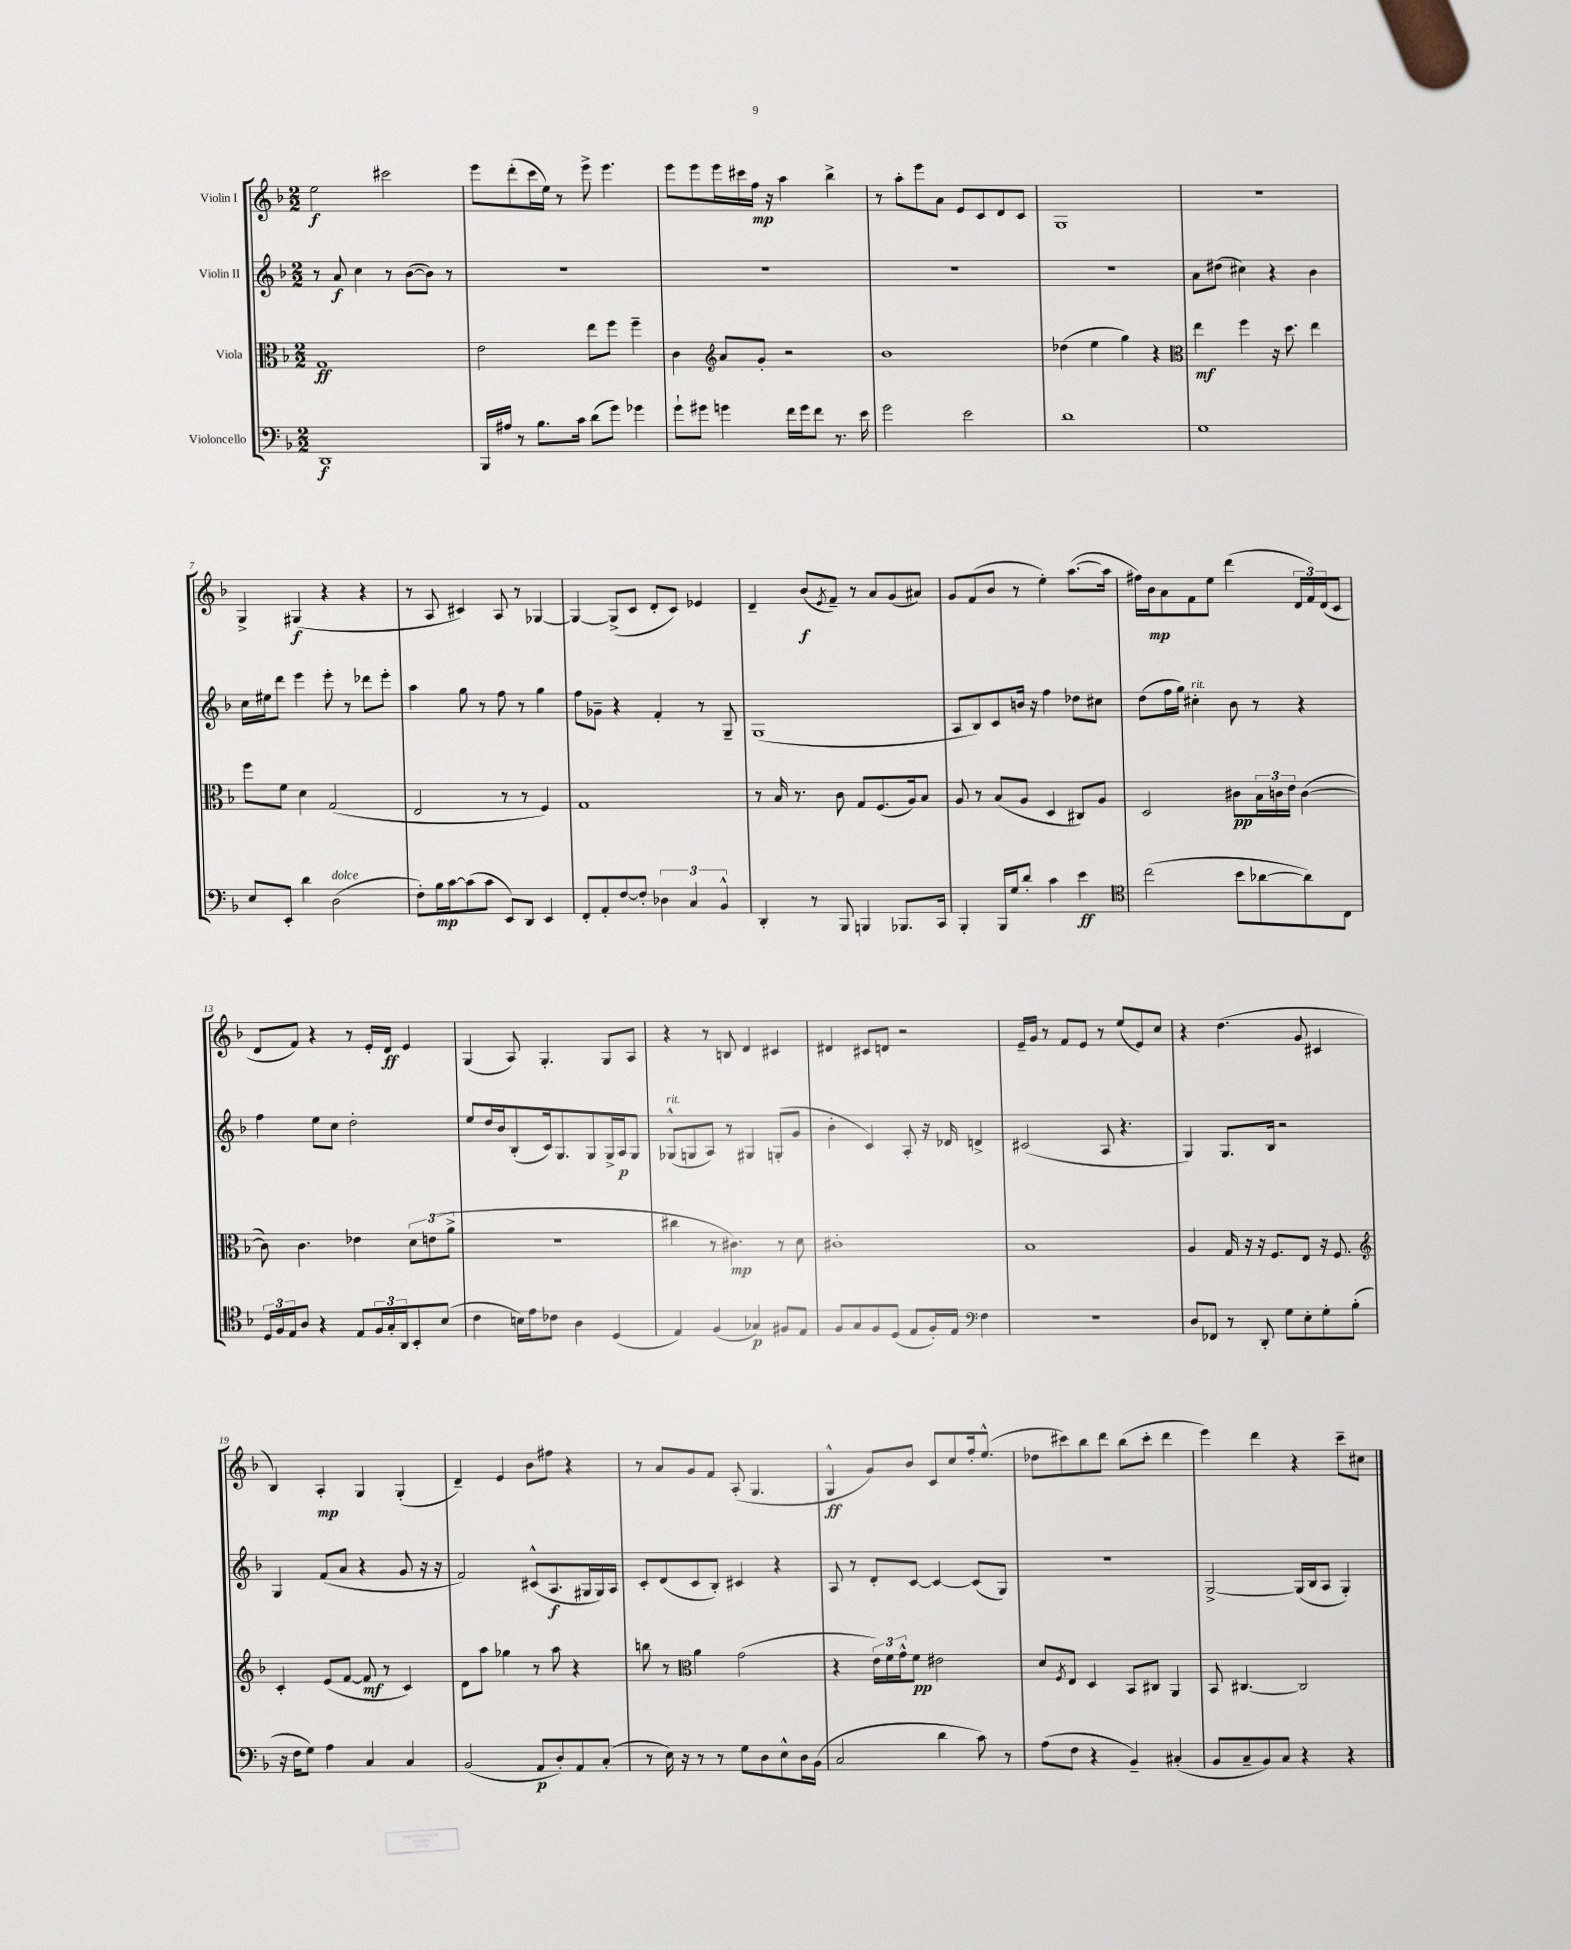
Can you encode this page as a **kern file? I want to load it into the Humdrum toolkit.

**kern	**dynam	**kern	**dynam	**kern	**dynam	**kern	**dynam
*part4	*part4	*part3	*part3	*part2	*part2	*part1	*part1
*staff4	*staff4	*staff3	*staff3	*staff2	*staff2	*staff1	*staff1
*I"Violoncello	*	*I"Viola	*	*I"Violin II	*	*I"Violin I	*
*clefF4	*	*clefC3	*	*clefG2	*	*clefG2	*
*k[b-]	*	*k[b-]	*	*k[b-]	*	*k[b-]	*
*M2/2	*	*M2/2	*	*M2/2	*	*M2/2	*
=1	=1	=1	=1	=1	=1	=1	=1
1DD	f	1G	ff	8r	.	2ee\	f
.	.	.	.	8a/	f	.	.
.	.	.	.	4cc\	.	.	.
.	.	.	.	8r	.	2ccc#X\	.
.	.	.	.	([8b-\L	.	.	.
.	.	.	.	8b-\J])	.	.	.
.	.	.	.	8r	.	.	.
=2	=2	=2	=2	=2	=2	=2	=2
16BBB-/LL	.	2e\	.	1r	.	8eee\L	.
16A#X/JJ	.	.	.	.	.	.	.
8r	.	.	.	.	.	(8ddd'\	.
8.B-\L	.	.	.	.	.	16ccc\L	.
.	.	.	.	.	.	16ee\JJ)	.
.	.	.	.	.	.	8r	.
16c\Jk	.	.	.	.	.	.	.
(8d\L	.	8ee\L	.	.	.	8eee^\	.
8g\J)	.	8ff\J	.	.	.	4.eee\	.
4g-X\	.	4ff~\	.	.	.	.	.
=3	=3	=3	=3	=3	=3	=3	=3
8g`\L	.	4c\	.	1r	.	8eee\L	.
8g#X\J	.	.	.	.	.	8eee\	.
*	*	*clefG2	*	*	*	*	*
4gn\	.	8a/L	.	.	.	16eee\L	.
.	.	.	.	.	.	16ccc#X\	.
.	.	8g'/J	.	.	.	16ff\JJ	mp
.	.	.	.	.	.	16r	.
16f\LL	.	2r	.	.	.	4aa\	.
16g\J	.	.	.	.	.	.	.
8f\J	.	.	.	.	.	.	.
8.r	.	.	.	.	.	4bb-^\	.
16e\	.	.	.	.	.	.	.
=4	=4	=4	=4	=4	=4	=4	=4
2g\	.	1b-	.	1r	.	8r	.
.	.	.	.	.	.	8aa'\L	.
.	.	.	.	.	.	8eee\	.
.	.	.	.	.	.	8a\J	.
2e\	.	.	.	.	.	8e/L	.
.	.	.	.	.	.	8c/	.
.	.	.	.	.	.	8d/	.
.	.	.	.	.	.	8c/J	.
=5	=5	=5	=5	=5	=5	=5	=5
1d	.	(4dd-X\	.	1r	.	1G	.
.	.	4ee\	.	.	.	.	.
.	.	4gg\)	.	.	.	.	.
.	.	4r	.	.	.	.	.
=6	=6	=6	=6	=6	=6	=6	=6
*	*	*clefC3	*	*	*	*	*
1G	.	4ee\	mf	8a\L	.	1r	.
.	.	.	.	(8dd#X\J	.	.	.
.	.	4ff\	.	4cc#X\)	.	.	.
.	.	16r	.	4r	.	.	.
.	.	8.dd\	.	.	.	.	.
.	.	4ee\	.	4b-\	.	.	.
!!LO:LB:g=z
=7	=7	=7	=7	=7	=7	=7	=7
8E/L	.	8ff\L	.	16cc\LL	.	4G^/	.
.	.	.	.	16ee#X\J	.	.	.
8EE'/J	.	8f\J	.	8ddd\J	.	.	.
4d\	.	4d\	.	4eee\	.	(4G#X/	f
!LO:TX:a:i:t=dolce	!	!	!	!	!	!	!
(2D\	.	(2G/	.	8eee'\	.	4r	.
.	.	.	.	8r	.	.	.
.	.	.	.	8ddd-X\L	.	4r	.
.	.	.	.	8eee'\J	.	.	.
=8	=8	=8	=8	=8	=8	=8	=8
8F'\L)	.	2E/	.	4aa\	.	8r	.
16B-\L	mp	.	.	.	.	8A/	.
[16c\J	.	.	.	.	.	.	.
(8c\]	.	.	.	8gg\	.	4c#X/)	.
8c\J	.	.	.	8r	.	.	.
8EE/L)	.	8r	.	8ff\	.	8A/	.
8DD/J	.	8r	.	8r	.	8r	.
4EE/	.	4F/)	.	4gg\	.	[4G-X/	.
=9	=9	=9	=9	=9	=9	=9	=9
8FF'/L	.	1G	.	8ff\L	.	4G-/_	.
8AA'/	.	.	.	8g-X~\J	.	.	.
[8F/	.	.	.	4r	.	(8G-^/L]	.
8F'/J]	.	.	.	.	.	8c/J	.
6D-X\	.	.	.	4f'/	.	8d'/L	.
.	.	.	.	.	.	8c/J)	.
6C/	.	.	.	.	.	.	.
.	.	.	.	8r	.	4e-X/	.
6BB-^^/	.	.	.	.	.	.	.
.	.	.	.	8G~/	.	.	.
=10	=10	=10	=10	=10	=10	=10	=10
4DD'/	.	8r	.	(1G	.	4d~/	.
.	.	16B-/	.	.	.	.	.
.	.	8.r	.	.	.	.	.
8r	.	.	.	.	.	(8b-/L	f
.	.	.	.	.	.	8qe/	.
8BBB-/	.	8c\	.	.	.	8f~/J)	.
4BBBn/	.	8G/L	.	.	.	8r	.
.	.	(8.F/	.	.	.	8a/L	.
8.BBB-X/L	.	.	.	.	.	(8g/	.
.	.	16A/k)	.	.	.	.	.
.	.	8B-/J	.	.	.	8a#X/J)	.
16CC/Jk	.	.	.	.	.	.	.
=11	=11	=11	=11	=11	=11	=11	=11
4BBB-'/	.	8A/	.	8A/L	.	8g/L	.
.	.	8r	.	8B-/)	.	(8f/	.
16BBB-/LL	.	(8B-/L	.	8c/	.	8b-/J	.
16G/J	.	.	.	.	.	.	.
8d'/J	.	8A/J	.	16bn/Jk	.	8r	.
.	.	.	.	16r	.	.	.
4c\	.	4D/	.	4ff\	.	4ee'\)	.
4e\	ff	8C#X/L)	.	8dd-X\L	.	([8.aa\L	.
.	.	8A/J	.	8cc#X\J	.	.	.
.	.	.	.	.	.	16aa\Jk]	.
=12	=12	=12	=12	=12	=12	=12	=12
*clefC4	*	*	*	*	*	*	*
(2cc\	.	2D/	.	(8dd\L	.	16ff#X\LL)	.
.	.	.	.	.	.	16b-\J	mp
.	.	.	.	16ff\L	.	8a\	.
.	.	.	.	16gg\JJ)	.	.	.
!	!	!	!	!LO:TX:a:i:t=rit.	!	!	!
.	.	.	.	4cc#X'\	.	8f\	.
.	.	.	.	.	.	8ee\J	.
8b-\L	.	8c#X\L	pp	8b-\	.	(4ddd\	.
[8a-X\	.	24B-\L	.	8r	.	.	.
.	.	24cn\	.	.	.	.	.
.	.	24e\JJ	.	.	.	.	.
8a-\])	.	([4c\	.	4r	.	24d/LL	.
.	.	.	.	.	.	24f/)	.
.	.	.	.	.	.	(24d/J	.
8C\J	.	.	.	.	.	8c/J	.
!!LO:LB:g=z
=13	=13	=13	=13	=13	=13	=13	=13
24D/LL	.	8c\])	.	4ff\	.	8d/L	.
24F/	.	.	.	.	.	.	.
24E/J	.	.	.	.	.	.	.
8A/J	.	4.c\	.	.	.	8f/J)	.
4r	.	.	.	8ee\L	.	4r	.
.	.	.	.	8cc\J	.	.	.
8E/L	.	4e-X\	.	2dd'\	.	8r	.
24F/L	.	.	.	.	.	16e'/LL	.
24G'/	.	.	.	.	.	.	.
.	.	.	.	.	.	16d/JJ	ff
24AA/J	.	.	.	.	.	.	.
8BB-'/	.	12d\L	.	.	.	4e/	.
.	.	(12en\	.	.	.	.	.
(8B-/J	.	.	.	.	.	.	.
.	.	12a^\J	.	.	.	.	.
=14	=14	=14	=14	=14	=14	=14	=14
4c\	.	1r	.	8ee/L	.	(4G/	.
.	.	.	.	16dd/L	.	.	.
.	.	.	.	16b-/J	.	.	.
16Bn\LL)	.	.	.	(8B-'/	.	8A/)	.
16e\J	.	.	.	.	.	.	.
8c-X\J	.	.	.	16c/k)	.	4.G'/	.
.	.	.	.	8.G/	.	.	.
4A\	.	.	.	.	.	.	.
.	.	.	.	8G/	.	.	.
(4D/	.	.	.	16G^/L	.	8G/L	.
.	.	.	.	16A/J	p	.	.
.	.	.	.	8G/J	.	8A/J	.
=15	=15	=15	=15	=15	=15	=15	=15
!	!	!	!	!LO:TX:a:i:t=rit.	!	!	!
4E/)	.	4cc#X\	.	(8G-X^^/L	.	4r	.
.	.	.	.	8Gn/	.	.	.
(4F/	.	8r	.	8A/J)	.	8r	.
.	.	4.c#X\)	mp	8r	.	8Bn/	.
4G-X/)	p	.	.	4G#X/	.	4d/	.
8F#X/L	.	8r	.	(8Gn'/L	.	4c#X/	.
8E/J	.	8d\	.	8g/J	.	.	.
=16	=16	=16	=16	=16	=16	=16	=16
8F/L	.	1c#X'	.	4b-'\	.	4d#X/	.
8G/	.	.	.	.	.	.	.
8F/	.	.	.	4c/)	.	8c#X/L	.
(8D/J	.	.	.	.	.	8dn/J	.
8E/L	.	.	.	8A'/	.	2r	.
16F'/L)	.	.	.	16r	.	.	.
16E/JJ	.	.	.	16d-X/	.	.	.
*clefF4	*	*	*	*	*	*	*
4F\	.	.	.	4dn^/	.	.	.
=17	=17	=17	=17	=17	=17	=17	=17
1r	.	1B-	.	(2c#X/	.	16e~/LL	.
.	.	.	.	.	.	16g/JJ	.
.	.	.	.	.	.	8r	.
.	.	.	.	.	.	8f/L	.
.	.	.	.	.	.	8e/J	.
.	.	.	.	8A/	.	8r	.
.	.	.	.	4.r	.	(8ee/L	.
.	.	.	.	.	.	8e/)	.
.	.	.	.	.	.	8cc/J	.
=18	=18	=18	=18	=18	=18	=18	=18
8D/L	.	4A/	.	4G/)	.	4r	.
8FF-X/J	.	.	.	.	.	.	.
8r	.	16G/	.	8.G/L	.	(4.dd\	.
.	.	16r	.	.	.	.	.
8DD'/	.	16r	.	.	.	.	.
.	.	8.F/L	.	16B-/Jk	.	.	.
8G\L	.	.	.	2r	.	.	.
8E'\	.	8E/J	.	.	.	8g/	.
8G'\	.	16r	.	.	.	4c#X/	.
.	.	8.F/	.	.	.	.	.
(8B-'\J	.	.	.	.	.	.	.
!!LO:LB:g=z
=19	=19	=19	=19	=19	=19	=19	=19
*	*	*clefG2	*	*	*	*	*
16r	.	4c'/	.	4G/	.	4B-/)	.
16F\KL	.	.	.	.	.	.	.
8G\J)	.	.	.	.	.	.	.
4A\	.	(8e/L	.	(8f/L	.	4A'/	mp
.	.	[8f/J	.	8a/J	.	.	.
4C/	.	8f/]	mf	4r	.	4G/	.
.	.	8r	.	.	.	.	.
4C/	.	4c/)	.	8g/	.	(4G'/	.
.	.	.	.	16r	.	.	.
.	.	.	.	16r	.	.	.
=20	=20	=20	=20	=20	=20	=20	=20
(2BB-/	.	8d\L	.	2f/)	.	4d~/)	.
.	.	8aa\J	.	.	.	.	.
.	.	4gg-X\	.	.	.	4e/	.
8AA/L	p	8r	.	(8c#X^^/L	.	8b-\L	.
8D'/)	.	8aa\	.	8.A/	f	8ff#X\J	.
8AA/	.	4r	.	.	.	4r	.
.	.	.	.	16G#X/L	.	.	.
(8C'/J	.	.	.	16G#/)	.	.	.
.	.	.	.	16A/JJ	.	.	.
=21	=21	=21	=21	=21	=21	=21	=21
8r	.	8bbn\	.	8c'/L	.	8r	.
16E\)	.	8r	.	(8d/	.	8a/L	.
16r	.	.	.	.	.	.	.
*	*	*clefC3	*	*	*	*	*
8r	.	4a\	.	8c/	.	8g/	.
8r	.	.	.	8B-'/J)	.	8f/J	.
8G\L	.	(2g\	.	4c#X/	.	(8A'/	.
8D\	.	.	.	.	.	4.G/	.
8E^^\	.	.	.	4r	.	.	.
16D\L	.	.	.	.	.	.	.
(16BB-\JJ	.	.	.	.	.	.	.
=22	=22	=22	=22	=22	=22	=22	=22
2C/	.	4r	.	8A/	.	4G^^/	ff
.	.	.	.	8r	.	.	.
.	.	24e\LL)	.	8d'/L	.	8g/L)	.
.	.	24f\	.	.	.	.	.
.	.	24g^^\J	.	.	.	.	.
.	.	8f\J	pp	[8c/J	.	8b-/J	.
4d\	.	2e#X\	.	4c/_	.	8c/L	.
.	.	.	.	.	.	8cc/	.
8c\)	.	.	.	(8c/L]	.	16ff'/k	.
.	.	.	.	.	.	(8.ee^^/J	.
8r	.	.	.	8G/J)	.	.	.
=23	=23	=23	=23	=23	=23	=23	=23
(8A\L	.	8d/L	.	1r	.	8dd-X\L	.
.	.	8qF/	.	.	.	.	.
8F\J	.	8E/J	.	.	.	8ccc#X\)	.
4r	.	4D/	.	.	.	8bb-\	.
.	.	.	.	.	.	8ddd\J	.
4BB-~/)	.	8BB-/L	.	.	.	(8bb-\L	.
.	.	8C#X/J	.	.	.	8ccc#'\J	.
(4C#X'/	.	4AA/	.	.	.	4ddd\	.
=24	=24	=24	=24	=24	=24	=24	=24
8BB-/L	.	8BB-/	.	[2G^/	.	4eee\)	.
8C~/	.	[4.C#X/	.	.	.	.	.
8BB-/)	.	.	.	.	.	4ddd\	.
8C/J	.	.	.	.	.	.	.
4r	.	2C#/]	.	(16G/LL]	.	4r	.
.	.	.	.	16B-/J	.	.	.
.	.	.	.	8A/J	.	.	.
4r	.	.	.	4G'/)	.	8ccc~\L	.
.	.	.	.	.	.	8cc#X\J	.
==	==	==	==	==	==	==	==
*-	*-	*-	*-	*-	*-	*-	*-
